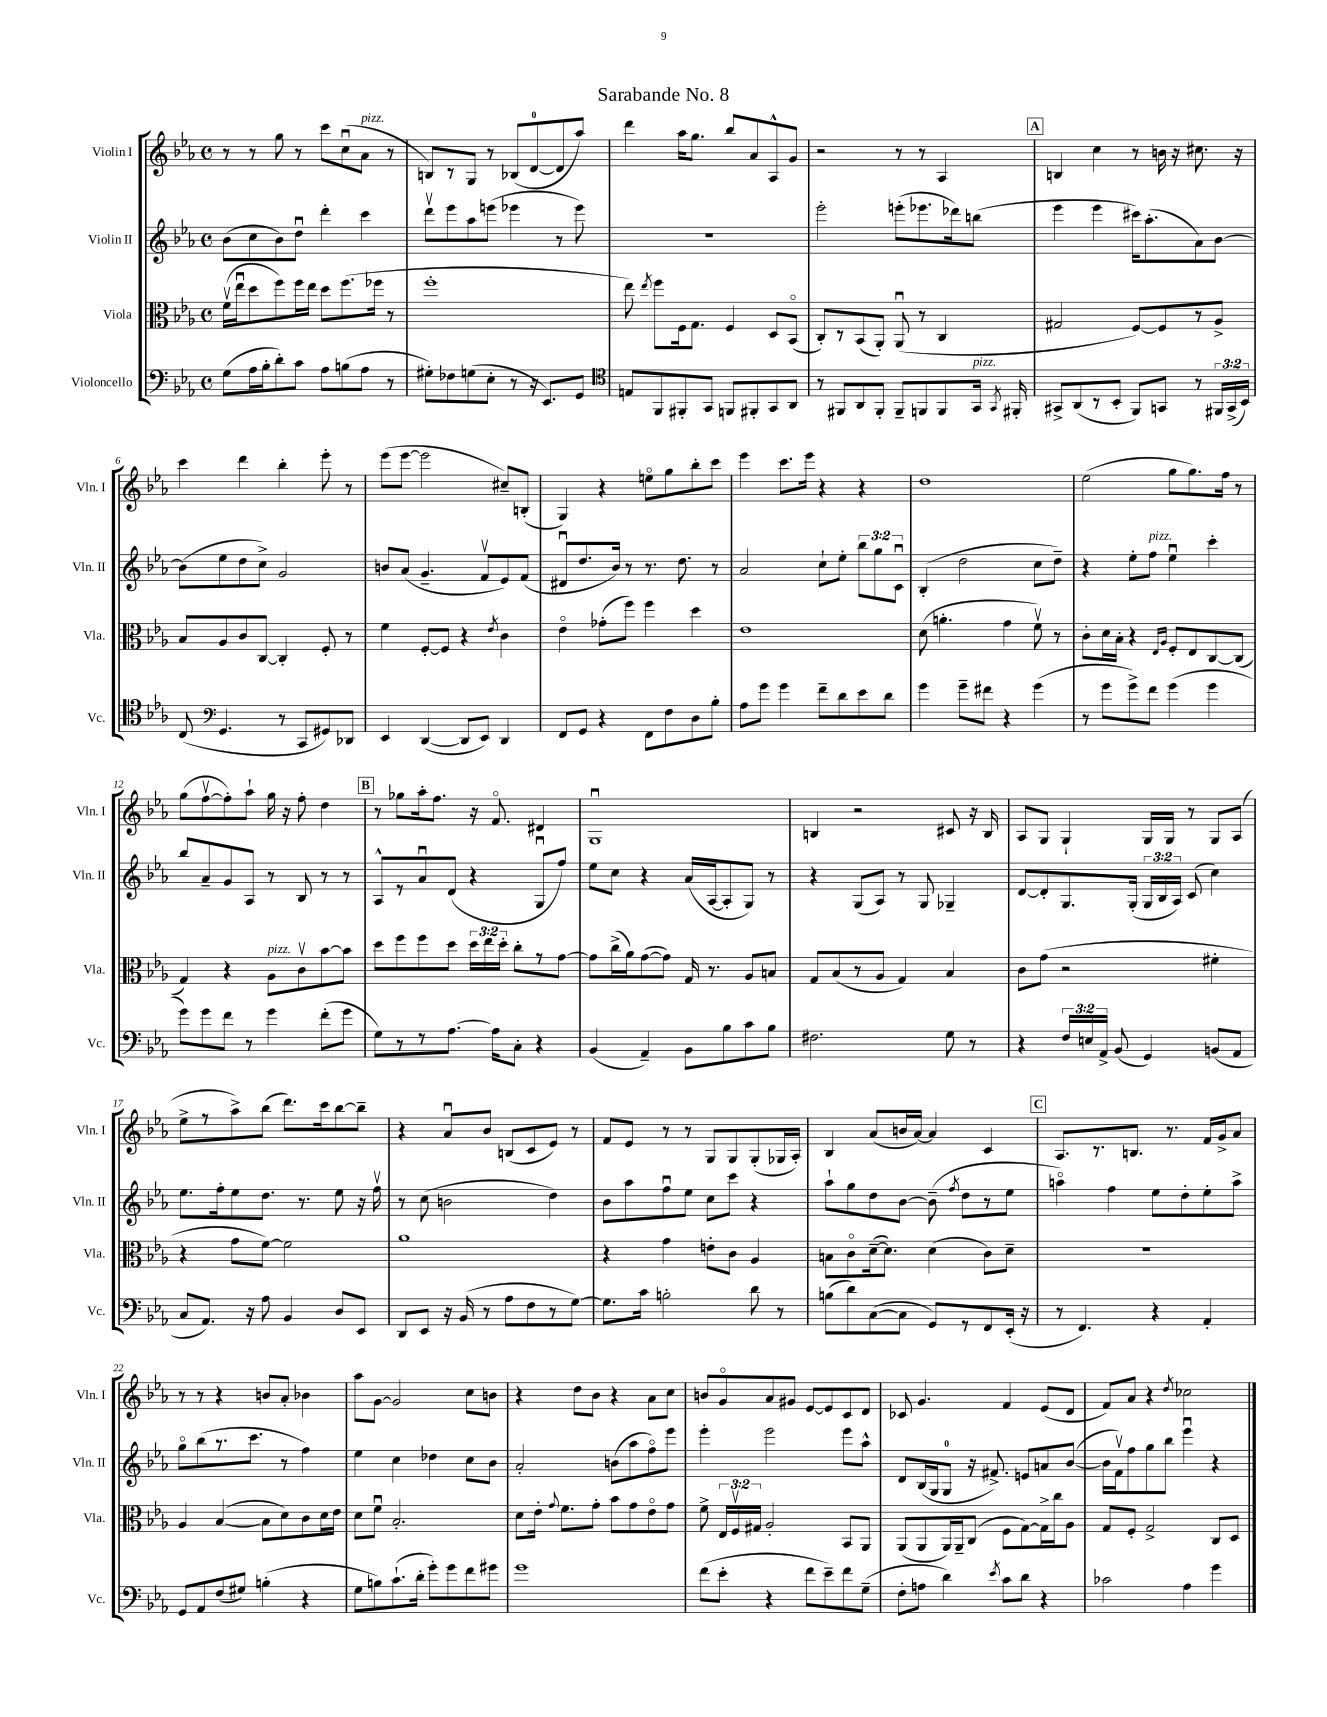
\header { title = "Sarabande No. 8" }
<<
\new StaffGroup <<
\new Staff = "s0" \with { instrumentName = "Violin I" shortInstrumentName = "Vln. I" } {
    \clef treble \key ees \major \defaultTimeSignature \time 4/4
    \autoBeamOff r8 r8 g''8 r8 c'''8[ c''8\downbow( aes'8]^\markup { \italic "pizz." } r8 |
    b8[) r8 g8] r8 bes8[( d'8-0~ d'8 aes''8]) |
    d'''4 aes''16[ g''8.] bes''8[ aes'8 aes8-^ g'8] |
    r2 r8 r8 aes4 |
    \mark \markup { \box "A" } b4 c''4 r8 b'16 r16 cis''8. r16 |
    c'''4 d'''4 bes''4-. ees'''8-. r8 |
    ees'''8[( ees'''8]~ ees'''2 cis''8[--) b8]-.( |
    g4) r4 e''8[\flageolet g''8 bes''8-. c'''8] |
    ees'''4 c'''8.[ ees'''16] r4 r4 |
    d''1 |
    ees''2( g''8[ g''8.) f''16] r8 |
    g''8[( f''8~\upbow f''8-.) aes''8]-! g''16 r16 f''8-. d''4 |
    \mark \markup { \box "B" } r8 ges''8[ aes''16-. f''8.] r16 f'8.\flageolet dis'4 |
    g1\downbow |
    b4 r2 cis'8 r16 b16 |
    aes8[ g8] g4-! g16[ g16] r8 g8[ aes8]( |
    ees''8[-> r8 aes''8->) bes''8]( d'''8.[) c'''16 bes''8~ bes''8]-- |
    r4 aes'8[\downbow bes'8] b8[( c'8 ees'8]) r8 |
    f'8[ ees'8] r8 r8 g8[ g8 g8-.( ges16 aes16]-.) |
    bes4 aes'8[( b'16 aes'16]~) aes'4 c'4 |
    \mark \markup { \box "C" } aes8.[ r8. b8.] r8. f'16[ g'16-> aes'8] |
    r8 r8 r4 b'8[ aes'8]-. bes'4 |
    aes''8[ g'8]~ g'2 c''8[ b'8] |
    r4 d''8[ bes'8] r4 aes'8[ c''8] |
    b'8[ g'8\flageolet aes'8 gis'8] ees'8[~ ees'8 c'8 d'8] |
    ces'8 g'4. f'4 ees'8[( d'8] |
    f'8[) aes'8] r4 \acciaccatura { d''8 } ces''2 \bar "|." |
}
\new Staff = "s1" \with { instrumentName = "Violin II" shortInstrumentName = "Vln. II" } {
    \clef treble \key ees \major \defaultTimeSignature \time 4/4 \override Staff.TupletNumber.text = #tuplet-number::calc-fraction-text
    \autoBeamOff bes'8[( c''8 bes'8) d''8]\downbow d'''4-. c'''4 |
    d'''8[\upbow ees'''8 aes''8 e'''8]( ees'''4 r8 ees'''8) |
    R1 |
    ees'''2-. e'''8[-.( ees'''8. des'''16) b''8]( |
    \mark \markup { \box "A" } ees'''4 ees'''4 cis'''16[) aes''8.-.( aes'8) bes'8]~ |
    bes'8[( ees''8 d''8 c''8]->) g'2 |
    b'8[ aes'8]( g'4.-- f'8[\upbow ees'8) f'8]( |
    dis'8[\downbow d''8. bes'16]) r8 r8. d''8. r8 |
    aes'2 c''8[-! ees''8]-. \tuplet 3/2 { bes''8[ g''8 c'8]\downbow } |
    bes4-.( d''2 c''8[ d''8]--) |
    r4 ees''8[-. f''8]^\markup { \italic "pizz." } ees''4\downbow c'''4-. |
    bes''8[ aes'8-- g'8 aes8] r8 bes8 r8 r8 |
    \mark \markup { \box "B" } aes8[-^ r8 aes'8\downbow d'8]( r4 g8[\downbow f''8]) |
    ees''8[ c''8] r4 aes'16[( aes16~ aes8-. g8]) r8 |
    r4 g8[( aes8]) r8 g8 ges4-- |
    d'8[~ d'8-. g8. g16]-.( \tuplet 3/2 { g16[ bes16 aes16]) } c'8( c''4) |
    ees''8.[ f''16-. ees''8 d''8.] r8. ees''8 r16 f''16\upbow |
    r8 c''8( b'2 d''4) |
    bes'8[ aes''8 f''8\downbow ees''8] c''8[ c'''8] r4 |
    aes''8[-! g''8 d''8 bes'8]~ bes'8--( \acciaccatura { f''8 } d''8[ r8 ees''8] |
    \mark \markup { \box "C" } a''4\flageolet) f''4 ees''8[ d''8-. ees''8-. a''8]-> |
    g''8[\flageolet bes''8( r8. c'''8.] r8 f''4) |
    ees''4 c''4 des''4 c''8[ bes'8] |
    aes'2-. b'8[( aes''8 f''8\flageolet) ees'''8] |
    ees'''4-. ees'''2 ees'''8[ aes''8]-^ |
    d'8[ bes16( g16 g8]-0 r16 fis'8.->) e'8[ a'8 bes'8]~( |
    bes'16[ f'16\upbow) f''8 g''8 bes''8] ees'''4\downbow r4 \bar "|." |
}
\new Staff = "s2" \with { instrumentName = "Viola" shortInstrumentName = "Vla." } {
    \clef alto \key ees \major \defaultTimeSignature \time 4/4 \override Staff.TupletNumber.text = #tuplet-number::calc-fraction-text
    \autoBeamOff f'16[\upbow( ees''16\downbow d''8 f''8) f''16 ees''16] d''8[ f''8.( fes''16] r8 |
    f''1-. |
    ees''8) \acciaccatura { ees''8 } f''8[ f16 g8.] f4 d8[ bes,8]\flageolet( |
    c8[-.) r8 bes,8( aes,8]-.) aes,8\downbow( r8 c4 |
    \mark \markup { \box "A" } gis2 f8[~) f8 r8 aes8]-> |
    bes8[ aes8 c'8 c8]~ c4-. f8-. r8 |
    f'4 f8[~-. f8] r4 \acciaccatura { ees'8 } c'4 |
    ees'4\flageolet ges'8[-.( f''8]) f''4 d''4 |
    ees'1 |
    d'8( a'4.-. g'4 f'8\upbow) r8 |
    c'8[-. d'16 bes16]-. r4 \grace { ees16[ aes16] } f8[-. ees8 c8~ c8]( |
    g4) r4 aes8[^\markup { \italic "pizz." } c'8\upbow bes'8~ bes'8] |
    \mark \markup { \box "B" } d''8[ f''8 f''8 d''8] \tuplet 3/2 { d''16[ ees''16 d''16]-. } c''8[-. r8 g'8]~ |
    g'8[ c''16->( aes'16) g'8~( g'8]) g16 r8. aes8[ b8] |
    g8[ bes8( r8 aes8] g4) bes4 |
    c'8[ g'8]( r2 fis'4-. |
    r4 g'8[ f'8]~) f'2 |
    aes'1 |
    r4 g'4 e'8[-. c'8] aes4 |
    b8[ c'8\flageolet d'16~--( d'8.]) d'4( c'8[) d'8]-- |
    \mark \markup { \box "C" } R1 |
    aes4 bes4~( bes8[ d'8) c'8 d'16 ees'16] |
    d'8[ f'8]\downbow bes2.-. |
    d'8[ ees'16]-. \appoggiatura { g'8 } f'8.[ g'8]-. bes'8[ g'8 ees'8\flageolet g'8] |
    f'8-> \tuplet 3/2 { ees16[ f16\upbow gis16] } aes2-. bes,8[ aes,8] |
    aes,8[( aes,8 aes,16) aes,16-- c8]( f8[ g8~) g16-> c''16 aes8] |
    g8[ f8]-. g2-> c8[ d8] \bar "|." |
}
\new Staff = "s3" \with { instrumentName = "Violoncello" shortInstrumentName = "Vc." } {
    \clef bass \key ees \major \defaultTimeSignature \time 4/4 \override Staff.TupletNumber.text = #tuplet-number::calc-fraction-text
    \autoBeamOff g8[( aes16 bes16-. d'8-.) c'8] aes8[ b8( aes8] r8 |
    gis8[-.) fes8 g8( ees8]-. r8 r16 ees,8.[) g,8] |
    \clef tenor e8[ f,8 fis,8-. g,8] f,8[ fis,8-. g,8 aes,8] |
    r8 fis,8[ aes,8 fis,8]-. fis,8[-- f,8 f,8 g,16]^\markup { \italic "pizz." } \acciaccatura { g,8 } fis,16-. |
    \mark \markup { \box "A" } gis,8[-> aes,8( r8 bes,8]-. f,8[) g,8] r8 \tuplet 3/2 { fis,16[ g,16->( bes,16]) } |
    c8( \clef bass g,4. r8 c,8[ gis,8) des,8] |
    ees,4 d,4~( d,8[ ees,8]) d,4 |
    f,8[ g,8] r4 f,8[ f8 d8 bes8]-. |
    aes8[ g'8] g'4 f'8[-- d'8 ees'8 d'8] |
    g'4 g'8[-- fis'8] r4 g'4( |
    r8 g'8[ g'8->) f'8] g'4( g'4 |
    g'8[) g'8 f'8] r8 g'4 f'8[-.( g'8] |
    \mark \markup { \box "B" } g8[) r8 r8 aes8.]~ aes16[ c8]-. r4 |
    bes,4( aes,4--) bes,8[ bes8 c'8 bes8] |
    fis2. g8 r8 |
    r4 \tuplet 3/2 { f16[ e16 aes,16]-> } bes,8( g,4) b,8[( aes,8] |
    c8[ aes,8.]) r16 aes8 bes,4 d8[ ees,8] |
    d,8[ ees,8] r16 bes,16( r8 aes8[ f8 r8 g8]~) |
    g8.[ c'16] b2-. d'8 r8 |
    b8[( d'8) c8~( c8] g,8[) r8 f,8 ees,16]-.( r16 |
    \mark \markup { \box "C" } r8 f,4.) r4 aes,4-. |
    g,8[ aes,8 f8( gis8]) b4-.( r4 |
    g8[ b8) c'8.-!( d'16]-. g'8[-.) g'8 f'8 gis'8] |
    g'1 |
    f'8[( ees'8]-. r4 f'8[ ees'8--) f'8 g8]--( |
    f8[-. a8] d'4) \acciaccatura { ees'8 } c'8[ d'8] r4 |
    ces'2 aes4 g'4 \bar "|." |
}
>>
>>
